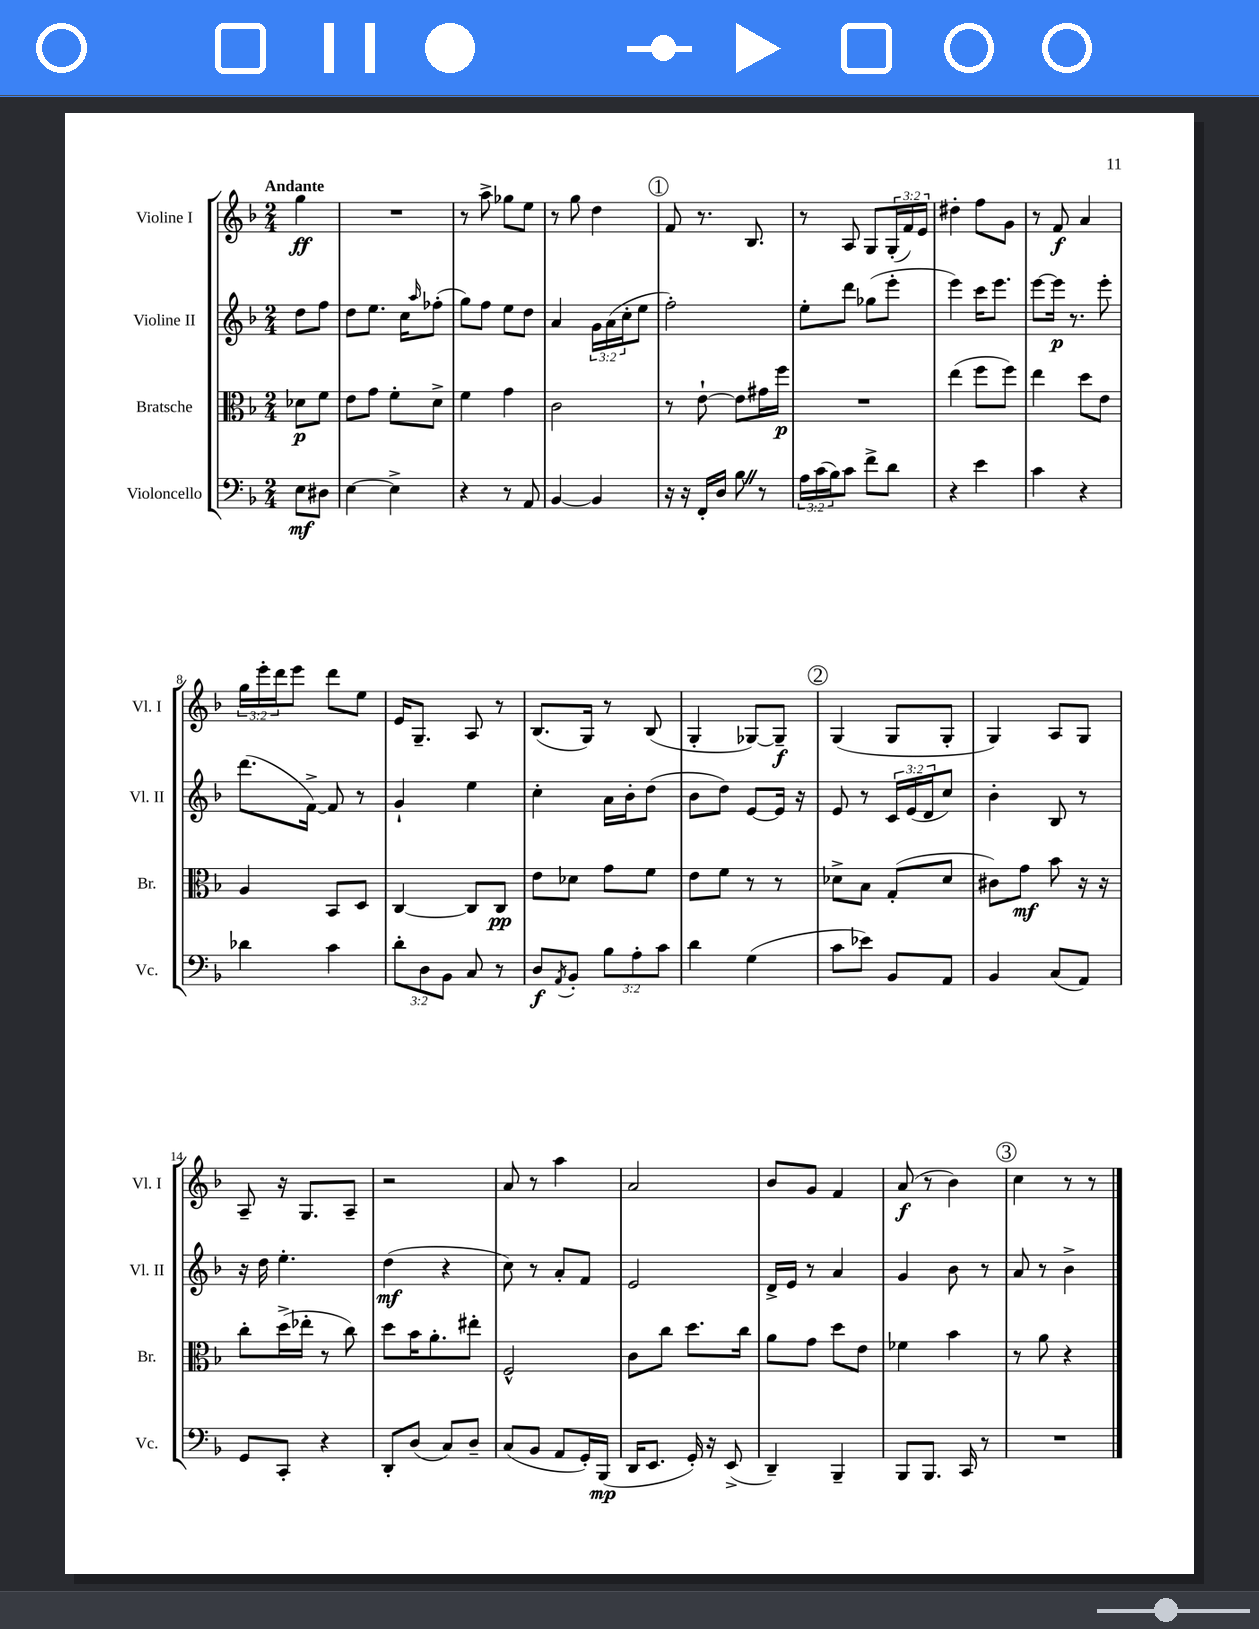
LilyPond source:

<<
\new StaffGroup <<
\new Staff = "s0" \with { instrumentName = "Violine I" shortInstrumentName = "Vl. I" } {
    \clef treble \key f \major \numericTimeSignature \time 2/4 \override Staff.TupletNumber.text = #tuplet-number::calc-fraction-text \partial 4 \tempo "Andante"
    g''4\ff |
    R2 |
    r8 a''8-> ges''8 e''8 |
    r8 g''8 d''4 |
    \mark \markup { \circle "1" } f'8 r8. bes8. |
    r8 a8 g8 \tuplet 3/2 { g16-.( f'16) e'16 } |
    dis''4-. f''8 g'8 |
    r8 f'8\f a'4 |
    \tuplet 3/2 { g''16 e'''16-. d'''16 } e'''8 d'''8 e''8 |
    e'16 g8.-- a8 r8 |
    bes8.( g16) r8 bes8( |
    g4-. ges8~) ges8--\f |
    \mark \markup { \circle "2" } g4( g8 g8-. |
    g4) a8 g8 |
    a8-- r16 g8. a8-- |
    r2 |
    a'8 r8 a''4 |
    a'2 |
    bes'8 g'8 f'4 |
    a'8\f( r8 bes'4) |
    \mark \markup { \circle "3" } c''4 r8 r8 \bar "|." |
}
\new Staff = "s1" \with { instrumentName = "Violine II" shortInstrumentName = "Vl. II" } {
    \clef treble \key f \major \numericTimeSignature \time 2/4 \override Staff.TupletNumber.text = #tuplet-number::calc-fraction-text \partial 4
    d''8 f''8 |
    d''8 e''8. c''16 \grace { a''16 } fes''8-.( |
    g''8) f''8 e''8 d''8 |
    a'4 \tuplet 3/2 { g'16 a'16( c''16-. } e''8 |
    \mark \markup { \circle "1" } f''2-.) |
    e''8-. d'''8 ges''8( e'''8-. |
    e'''4) c'''16 e'''8. |
    e'''8~ e'''16\p r8. e'''8-. |
    d'''8.( f'16~->) f'8 r8 |
    g'4-! e''4 |
    c''4-. a'16 bes'16-. d''8( |
    bes'8 d''8) e'8~ e'16 r16 |
    \mark \markup { \circle "2" } e'8 r8 \tuplet 3/2 { c'16 e'16( d'16 } c''8) |
    bes'4-. bes8 r8 |
    r16 d''16 e''4.-. |
    d''4\mf( r4 |
    c''8) r8 a'8-. f'8 |
    e'2 |
    d'16-> e'16 r8 a'4 |
    g'4 bes'8 r8 |
    \mark \markup { \circle "3" } a'8 r8 bes'4-> \bar "|." |
}
\new Staff = "s2" \with { instrumentName = "Bratsche" shortInstrumentName = "Br." } {
    \clef alto \key f \major \numericTimeSignature \time 2/4 \partial 4
    des'8\p f'8 |
    e'8 g'8 f'8-. d'8-> |
    f'4 g'4 |
    c'2 |
    \mark \markup { \circle "1" } r8 e'8~-! e'8 gis'16 f''16\p |
    R2 |
    e''4( f''8 f''8) |
    e''4 d''8 e'8 |
    a4 bes,8 d8 |
    c4~ c8 c8\pp |
    e'8 des'8 g'8 f'8 |
    e'8 f'8 r8 r8 |
    \mark \markup { \circle "2" } des'8-> bes8 g8-.( des'8 |
    cis'8) g'8\mf bes'8 r16 r16 |
    c''8-. d''16->( ees''16-. r8 c''8) |
    d''8 bes'16 a'8.-. eis''8-. |
    f2-^ |
    c'8 c''8 d''8. c''16 |
    a'8 g'8 d''8 e'8 |
    fes'4 bes'4 |
    \mark \markup { \circle "3" } r8 a'8 r4 \bar "|." |
}
\new Staff = "s3" \with { instrumentName = "Violoncello" shortInstrumentName = "Vc." } {
    \clef bass \key f \major \numericTimeSignature \time 2/4 \override Staff.TupletNumber.text = #tuplet-number::calc-fraction-text \partial 4
    e8\mf dis8 |
    e4~ e4-> |
    r4 r8 a,8 |
    bes,4~ bes,4 |
    \mark \markup { \circle "1" } r16 r16 f,16-. d16 bes8 \once \override BreathingSign.text = \markup { \musicglyph "scripts.caesura.straight" } \breathe r8 |
    \tuplet 3/2 { a16 c'16( bes16) } c'8 f'8-> d'8 |
    r4 e'4 |
    c'4 r4 |
    des'4 c'4 |
    \tuplet 3/2 { d'8-. d8 bes,8 } c8 r8 |
    d8\f \acciaccatura { a,8 } bes,8-. \tuplet 3/2 { bes8 a8-. c'8 } |
    d'4 g4( |
    \mark \markup { \circle "2" } c'8 ees'8) bes,8 a,8 |
    bes,4 c8( a,8) |
    g,8 c,8-. r4 |
    d,8-. d8( c8) d8-- |
    c8( bes,8 a,8 g,16-.) bes,,16\mp( |
    d,16 e,8. g,16-.) r16 e,8->( |
    d,4--) bes,,4-- |
    bes,,8 bes,,8. c,16 r8 |
    \mark \markup { \circle "3" } R2 \bar "|." |
}
>>
>>
